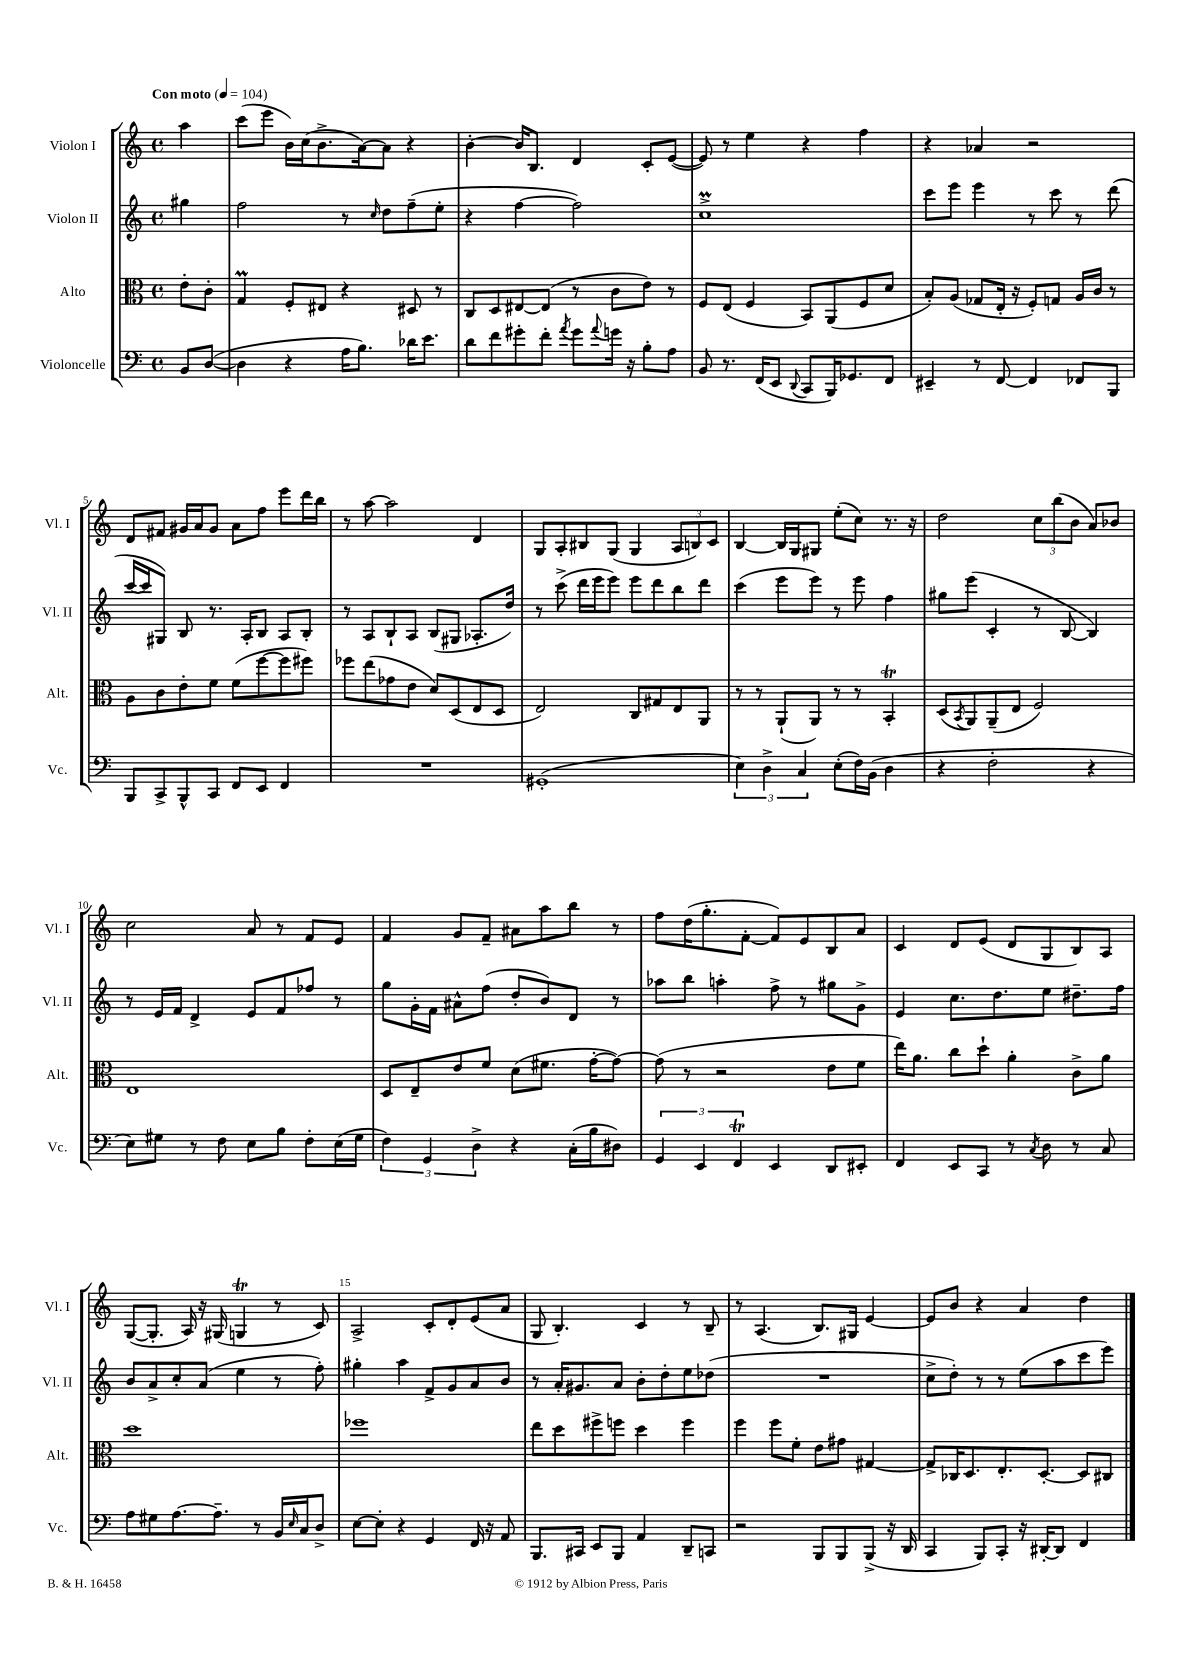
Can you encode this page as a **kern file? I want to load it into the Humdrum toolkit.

**kern	**kern	**kern	**kern
*staff4	*staff3	*staff2	*staff1
*clefF4	*clefC3	*clefG2	*clefG2
*k[]	*k[]	*k[]	*k[]
*M4/4	*M4/4	*M4/4	*M4/4
*met(c)	*met(c)	*met(c)	*met(c)
*MM104	*MM104	*MM104	*MM104
8BB	8e'	4gg#	4aa
([8D	8c'	.	.
=	=	=	=
4D]	4G	2ff	(8ccc
.	.	.	8eee
4r	8F'	.	16b)
.	.	.	(16cc
.	8E#	.	8.b^
16A	4r	8r	.
8.B)	.	.	[16a)
.	.	16qqcc	.
.	.	8dd	8a]
16d-	8D#	(8ff~	4r
8.e	.	.	.
.	8r	8ee'	.
=	=	=	=
8d	8C	4r	[4b'
8f	8D	.	.
8g#'	[8E#	[4ff	16b]
.	.	.	8.B
8f'	(8E#]	.	.
8qa	.	.	.
8g#	8r	2ff])	4d
8qqa	.	.	.
16g	8c	.	.
16r	.	.	.
8B'	8e)	.	8c'
8A	8r	.	([8e
=	=	=	=
8BB	8F	1cc^	8e])
8.r	(8E	.	8r
.	4F	.	4ee
(16FF	.	.	.
8EE	.	.	.
8qqDD	.	.	.
8CC	8BB)	.	4r
16BBB)	(8AA	.	.
8.GG-	.	.	.
.	8F	.	4ff
8FF	8d	.	.
=	=	=	=
4EE#~	8B')	8ccc	4r
.	(8A	8eee	.
8r	8G-	4eee	4a-
[8FF	16E'	.	.
.	16r	.	.
4FF]	8F')	8r	2r
.	8G	8ccc	.
8FF-	16A	8r	.
.	16c	.	.
8BBB	8r	(8ddd	.
=	=	=	=
8BBB	8A	[16ccc	8d
.	.	16ccc]	.
8CC^	8c	8G#)	8f#
8BBB^^	8e'	8B	16g#
.	.	.	16a
8CC	8f	8.r	8g#
8FF	(8f	.	8a
.	.	16A'	.
8EE	[8ff	8B	8ff
4FF	8ff]	8A	8eee
.	8ff#)	8B'	16ddd
.	.	.	16bb
=	=	=	=
1r	8ff-	8r	8r
.	(8ee	8A	[8aa
.	8g-	8B`	2aa]
.	8e	8A	.
.	8d)	(8B	.
.	(8D	8G#	.
.	8E	8.A-'	4d
.	8D	.	.
.	.	16dd)	.
=	=	=	=
(1GG#'	2E)	8r	8G
.	.	(8ccc^	8A'
.	.	16ddd	8B#
.	.	16eee	.
.	.	8eee)	(8G
.	8C	8eee	4G
.	8G#	8ddd	.
.	8E	8bb	12A
.	.	.	12B)
.	8AA	8ddd	.
.	.	.	12c
=	=	=	=
6E)	8r	(4ccc	[4B
.	8r	.	.
6D^	.	.	.
.	(8AA`	8eee	16B]
.	.	.	16G
6C	.	.	.
.	8AA)	8eee)	8G#
(8E'	8r	8r	(8ee'
16F)	8r	8eee	8cc)
(16BB	.	.	.
4D	4BB'	4ff	8.r
.	.	.	16r
=	=	=	=
4r	(8D	8gg#	2dd
.	8qBB	.	.
.	8AA)	(8eee	.
2F'	(8AA~	4c'	.
.	8E	.	.
.	2F)	8r	12cc
.	.	.	(12bb
.	.	[8B	.
.	.	.	12b
4r	.	4B])	8a)
.	.	.	8b-
=	=	=	=
8E)	1E	8r	2cc
8G#	.	16e	.
.	.	16f	.
8r	.	4d^	.
8F	.	.	.
8E	.	8e	8a
8B	.	8f	8r
8F'	.	8ff-	8f
(16E	.	8r	8e
16G#	.	.	.
=	=	=	=
6F)	8D	8gg	4f
.	8E~	16g'	.
6GG	.	.	.
.	.	16f	.
.	8e	8a#^^	8g
6D^	.	.	.
.	8f	(8ff	8f~
4r	(8d	8dd'	8a#
.	8.f#	8b)	8aa
(16C'	.	8d	8bb
16B	[16g'	.	.
8D#)	8g_)	8r	8r
=	=	=	=
6GG	(8g]	8aa-	8ff
.	8r	8bb	(16dd
6EE	.	.	.
.	.	.	8.gg'
.	2r	4aa'	.
6FF	.	.	.
.	.	.	[8f'
4EE	.	8ff^	8f])
.	.	8r	8e
8DD	8e	8gg#	8B
8EE#'	8f	8g^	8a
=	=	=	=
4FF	16ee)	4e	4c
.	8.a	.	.
8EE	8cc	8.cc	8d
8CC	8dd`	.	(8e
.	.	8.dd	.
8r	4a'	.	8d
8qC	.	.	.
8D	.	8ee	8G
8r	8c^	8.dd#~	8B)
8C	8a	.	8A
.	.	16ff	.
=	=	=	=
8A	1dd	8b	([8G
8G#	.	8a^	8.G']
[8.A	.	8cc'	.
.	.	.	16A)
.	.	(8a	16r
8.A~]	.	.	(16G#
.	.	4ee	4G
8r	.	.	.
16BB	.	8r	8r
16qqE	.	.	.
16C	.	.	.
8D^	.	8ff')	8c)
=	=	=	=
[8E	1ff-	4gg#'	2A^
8E']	.	.	.
4r	.	4aa	.
4GG	.	8f^	8c'
.	.	8g	8d'
16FF	.	8a	(8e
16r	.	.	.
8AA	.	8b	8a
=	=	=	=
8.BBB	8ee	8r	8G
.	8dd	16a'	4.B')
16CC#	.	8.g#	.
8EE	8ff#^	.	.
8BBB	8ff	8a	.
4AA	4dd	8b'	4c
.	.	8dd'	.
8DD~	4ff	8ee	8r
8CC	.	(8dd-	8B~
=	=	=	=
2r	4ff	1r	8r
.	.	.	(4.A
.	8ff	.	.
.	8f'	.	.
8BBB	8e	.	8.B)
8BBB	8g#	.	.
.	.	.	16G#
(8BBB^	[4G#	.	[4e
16r	.	.	.
16DD	.	.	.
=	=	=	=
4CC	8G#^]	8cc^	8e]
.	16C-	8dd')	8b
.	8.D	.	.
8BBB)	.	8r	4r
8CC'	8.E'	8r	.
16r	.	(8ee	4a
[16DD#'	[8.D'	.	.
8DD#]	.	8aa	.
4FF	8D]	8ccc	4dd
.	8C#	8eee)	.
==	==	==	==
*-	*-	*-	*-
